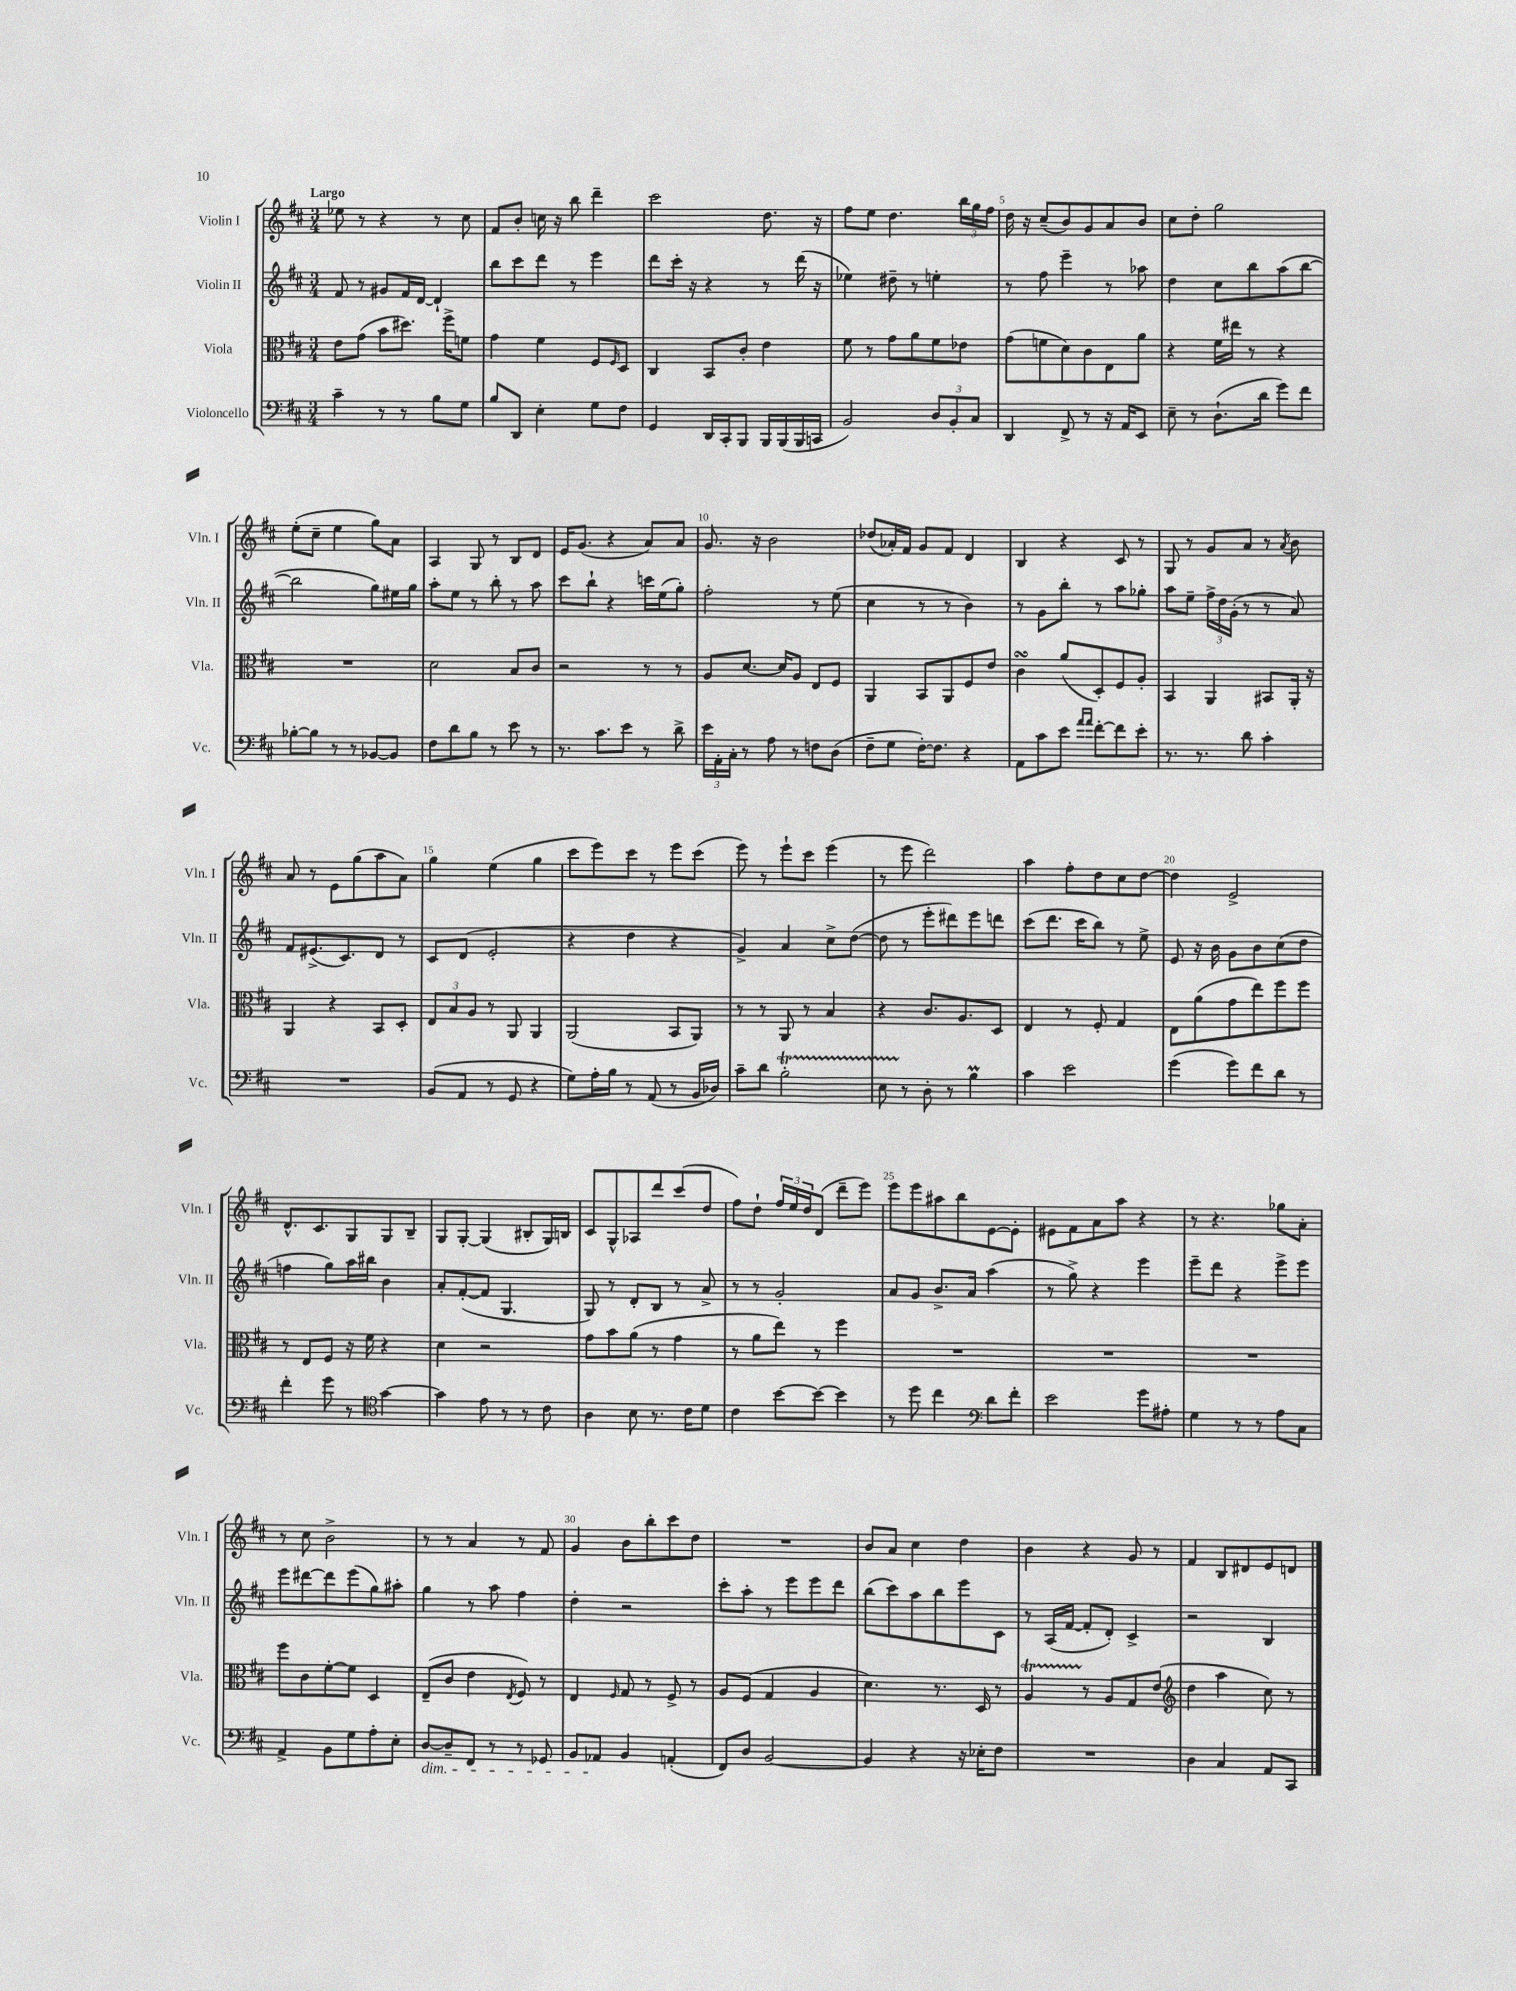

**kern	**kern	**kern	**kern
*staff4	*staff3	*staff2	*staff1
*clefF4	*clefC3	*clefG2	*clefG2
*k[f#c#]	*k[f#c#]	*k[f#c#]	*k[f#c#]
*M3/4	*M3/4	*M3/4	*M3/4
4c#~\	8e\L	8f#/	8ee-\
.	(8g\J	8r	8r
8r	8b\L	8g#/L	4r
8r	8.dd#\J)	16f#/L	.
.	.	[16d/JJ	.
8B\L	.	4d`/]	8r
.	16ff#^\LK	.	.
8G\J	8f\J	.	8cc#\
=	=	=	=
8B/L	4g\	8bb\L	8f#/L
8DD/J	.	8ccc#\	8b'/J
4E'\	4f#\	8ddd\J	16cc\
.	.	.	16r
.	.	8r	8bb\
8G\L	8F#/L	4eee\	4ddd~\
.	16qqF#/	.	.
8F#\J	8D/J	.	.
=	=	=	=
4GG/	4C#/	8ddd\L	2ccc#\
.	.	16ccc#'\Jk	.
.	.	16r	.
16DD/LL	8BB/L	4r	.
16CC#'/J	.	.	.
8BBB/J	8c#'/J	.	.
16BBB/LL	4e\	8r	8.dd\
(16BBB/	.	.	.
16BBB/	.	(16ddd\	.
16CC/JJ	.	16r	16r
=	=	=	=
2BB/)	8f#\	4ee-\)	8ff#\L
.	8r	.	8ee\J
.	8g\L	8dd#~\	4.dd\
.	8a\	8r	.
12D/L	8f#\	4ee'\	.
12BB'/	.	.	.
.	8e-\J	.	24bb\LL
12C#/J	.	.	24gg\
.	.	.	24ff#\JJ
=	=	=	=
4DD/	(8g\L	8r	16dd\
.	.	.	16r
.	8f\	8ff#\	(8cc#~/L
8FF#^/	8d\)	4eee~\	8b/)
8r	8c#\	.	8g/
16r	8E\	8r	8a/
16AA/LK	.	.	.
8EE/J	8a\J	8aa-\	8b/J
=	=	=	=
8E~\	4r	4dd\	8cc#\L
8r	.	.	8dd'\J
(8.D`\L	16f#\LL	8cc#\L	2gg\
.	16ee#\JJ	.	.
.	8r	8bb\	.
16d\Jk	.	.	.
8g\L)	4r	(8aa\	.
8f#\J	.	[8bb\J	.
=	=	=	=
[8B-'\L	2.r	2bb\]	(8ee'\L
8B-\]J	.	.	8cc#~\J
8r	.	.	4ee\
8r	.	.	.
[8BB-/L	.	8gg\L)	8gg\L)
8BB-/]J	.	16ee#\L	8a\J
.	.	16gg\JJ	.
=	=	=	=
8F#\L	2d\	8aa'\L	4A/
8d\	.	8ee\J	.
8B\J	.	8r	8G/
8r	.	8bb'\	8r
8e\	8B/L	8r	8B/L
8r	8c#/J	8aa\	8d/J
=	=	=	=
8.r	2r	8ccc#\L	16e/LK
.	.	.	(8.g/J
.	.	8bb`\J	.
8.c#\L	.	.	.
.	.	4r	4r
8e\J	.	.	.
8r	8r	16ccc\LL	8a/L)
.	.	(16ee\J	.
8d^\	8r	8gg'\J)	8a/J
=	=	=	=
24e\LL	8A/L	2ff#'\	8.g/
24AA'\	.	.	.
24C#'\JJ	.	.	.
8r	[8.d/J	.	.
.	.	.	16r
8A\	.	.	2b\
.	16d/]LK	.	.
8r	8A/J	.	.
8F\L	8E/L	8r	.
(8D\J	8F#/J	(8ee\	.
=	=	=	=
8F#~\L	4AA/	4cc#\	(8dd-/L
8G\J	.	.	16a-'/L)
.	.	.	16f#/JJ
[16F#'\LK)	8BB/L	8r	8g/L
8.F#\]J	.	.	.
.	8AA/	8r	8f#/J
4r	8F#/	4b\)	4d/
.	8e/J	.	.
=	=	=	=
8AA\L	4c#\	8r	4B/
8c#\	.	8g\L	.
8e\J	(8a/L	8bb'\J	4r
16qqa/LL	.	.	.
16qqa/JJ	.	.	.
[8f#'\L	8D'/)	8r	.
8f#\]	8F#/	8aa\L	8c#/
8e'\J	8A'/J	8gg-'\J	8r
=	=	=	=
8.r	4BB/	8aa\L	8G/
.	.	8ee~\J	8r
8.r	.	.	.
.	4AA/	24ff#^\LL	8g/L
.	.	24dd\	.
.	.	(24g'\JJ	.
8d\	.	8r	8a/J
4c#'\	8BB#/L	8r	8r
.	.	.	8qa/
.	16AA'/Jk	8a/)	8b\
.	16r	.	.
=	=	=	=
2.r	4AA/	8f#/L	8a/
.	.	(8.e#^/	8r
.	4r	.	8e\L
.	.	8.c#/)	.
.	.	.	(8gg\
.	8BB/L	8d/J	8aa\
.	8D'/J	8r	8a\J)
=	=	=	=
(8BB/L	12E/L	8c#/L	4gg\
.	12B/	.	.
8AA/J	.	(8d/J	.
.	12A/J	.	.
8r	8r	2e'/	(4ee\
8GG/	8AA/	.	.
4r	4AA/	.	4gg\
=	=	=	=
8G\L)	(2AA/	4r	8ccc#\L
16A'\L	.	.	8eee\)
16B\JJ	.	.	.
8r	.	4dd\	8ccc#\J
(8AA/	.	.	8r
8r	8BB/L	4r	8eee\L
16BB/LL	8AA/J)	.	(8ccc#\J
16D-/JJ)	.	.	.
=	=	=	=
8c#~\L	8r	4g^/)	8eee\)
8d\J	8r	.	8r
2B'\	8AA/	4a/	8eee`\L
.	8r	.	8ccc#\J
.	4B/	8cc#^\L	(4eee\
.	.	([8dd\J	.
=	=	=	=
8E\	4r	8dd\]	8r
8r	.	8r	8eee\
8D'\	8.c#/L	8eee'\L	2ddd\)
8r	.	8ddd#\)	.
.	8.A/	.	.
4B\	.	8eee\	.
.	8D/J	8ddd\J	.
=	=	=	=
4c#\	4E/	(8ccc#\L	4aa\
.	.	8.ddd\J	.
2e\	8r	.	8ff#'\L
.	.	16ccc#\LK	.
.	8F#'/	8bb\J)	8dd\
.	4G/	8r	8cc#\
.	.	8ee^\	[8dd\J
=	=	=	=
(4g\	8E\L	8e/	4dd\]
.	(8a\	16r	.
.	.	16b\	.
8g\L)	8g\	8g\L	2e^/
8f#\	8ee\)	8b\	.
8d\J	8ff#\	(8cc#\	.
8r	8ff#\J	8dd\J	.
=	=	=	=
4f#'\	8r	4ff\	8.d^^/L
.	8E/L	.	.
.	.	.	8.c#/
8g\	8F#/J	8gg\L)	.
8r	16r	16aa\L	8G/
.	16f#\	16bb#\JJ	.
*clefC4	*	*	*
[4g\	4r	4b\	8G/
.	.	.	8B~/J
=	=	=	=
4g\]	4d\	8a'/L	8G/L
.	.	([8f#'/	[8G'/J
8e\	2r	8f#/]J	(4G/]
8r	.	4.G/	.
8r	.	.	8B#'/L
8c#\	.	.	16G/L)
.	.	.	16B/JJ
=	=	=	=
4A\	8g\L	8G/)	8c#/L
.	8b\	8r	8G^^/
8B\	(8a\J	8d'/L	8A-/
8.r	8r	8B/J	8ddd/
.	4g\	8r	(8ccc#/
16c#\LK	.	.	.
8d\J	.	8a^/	8dd/J
=	=	=	=
4c#\	8r	8r	8ff#\L)
.	8a\L	8r	8dd`\J
[8b\L	8ee\J)	2g'/	24ff#/LL
.	.	.	24ee/
.	.	.	24dd/J
8b\_J	8r	.	(8d/J
4b\]	4ff#\	.	8ddd~\L
.	.	.	8eee\J)
=	=	=	=
8r	2.r	8a/L	8eee\L
8dd\	.	8g/J	8eee\
4cc#\	.	8.b^/L	8aa#\
.	.	.	8bb\
.	.	16a/Jk	.
*clefF4	*	*	*
8d\L	.	(4aa\	[8e\
8f#'\J	.	.	8e'\]J
=	=	=	=
2e\	2.r	8r	8e#\L
.	.	8gg^\)	8f#\
.	.	4r	8a\
.	.	.	8aa\J
8g\L	.	4eee\	4r
8A#'\J	.	.	.
=	=	=	=
4G\	2.r	8eee~\L	8r
.	.	8ddd\J	4.r
8r	.	4r	.
8r	.	.	.
8A\L	.	8eee^\L	8gg-\L
8C#\J	.	8eee\J	8a'\J
=	=	=	=
4AA^/	8ff#\L	8eee\L	8r
.	8c#\	[8ddd#\	8cc#\
8BB\L	[8f#'\	8ddd#\]	2b^\
8G\	8f#\]J	(8eee\	.
8A'\	4D/	8gg\)	.
8E'\J	.	8aa#'\J	.
=	=	=	=
[8D/L	(8E~/L	4gg\	8r
8D~/]	8c#/J	.	8r
8FF#/J	4e\	8r	4a/
8r	.	8aa\	.
.	8qE/	.	.
8r	8F#/)	4ff#\	8r
8GG-/	8r	.	8f#/
=	=	=	=
8BB/L	4E/	4dd'\	4g/
8AA-/J	.	.	.
.	16qqF#/	.	.
4BB/	8G/	2r	8b\L
.	8r	.	8bb'\
(4AA'/	8F#^/	.	8ccc#\
.	8r	.	8dd\J
=	=	=	=
8FF#/L)	8A/L	8ccc#'\L	2.r
8D/J	(8F#/J	8aa'\J	.
[2BB/	4G/	8r	.
.	.	8eee\L	.
.	4A/	8eee\	.
.	.	8ddd\J	.
=	=	=	=
4BB/]	4.d\)	(8bb\L	8b/L
.	.	8ccc#\)	8a/J
4r	.	8aa\	4cc#\
.	8.r	8bb\	.
16r	.	8eee\	4dd\
16E-'\LK	16D/	.	.
8F#\J	8r	8c#\J	.
=	=	=	=
2.r	4A/	8r	4b\
.	.	(16A/LL	.
.	.	[16f#/JJ	.
.	8r	8f#'/]L	4r
.	8A/L	8d'/J)	.
.	8G/	4c#^/	8g/
.	(8e/J	.	8r
=	=	=	=
*	*clefG2	*	*
4D\	4dd\	2r	4f#/
4C#/	4aa\	.	8B/L
.	.	.	8d#/
8AA/L	8cc#\)	4B/	8e/
8CC#/J	8r	.	8d/J
==	==	==	==
*-	*-	*-	*-
